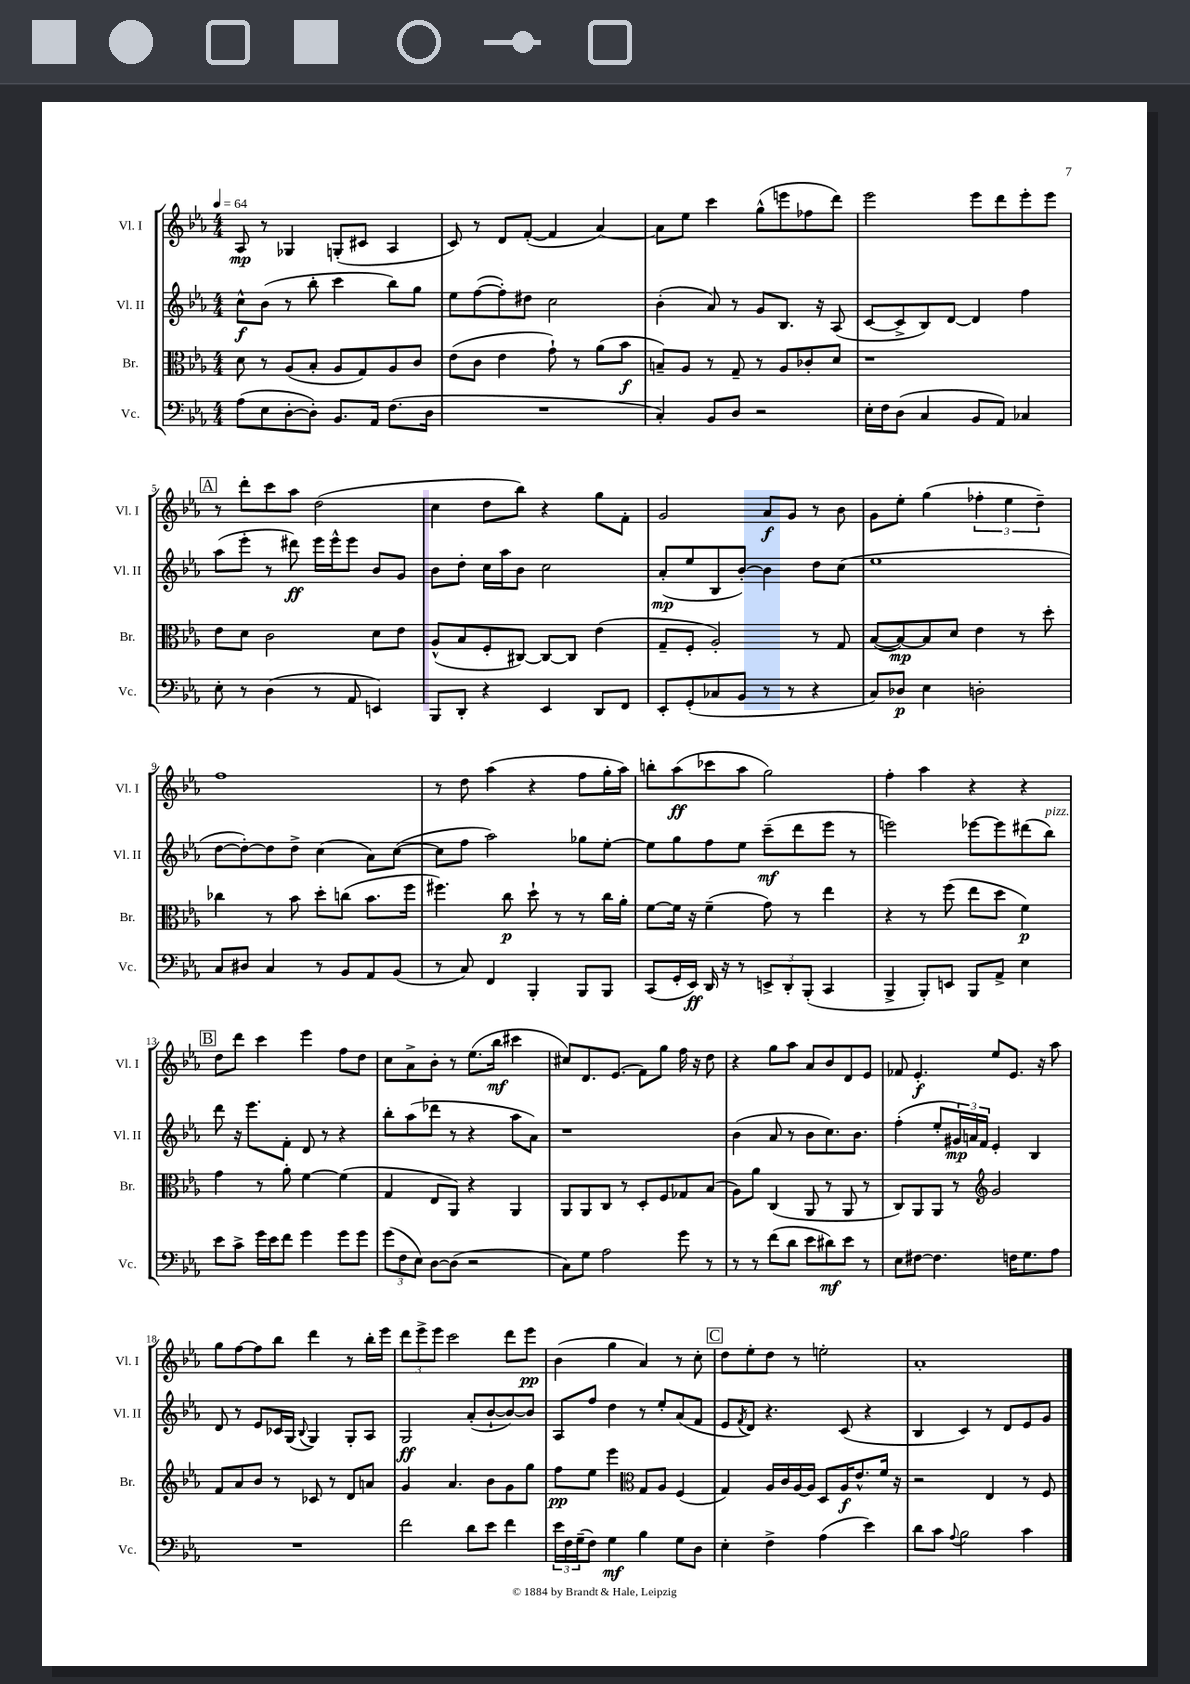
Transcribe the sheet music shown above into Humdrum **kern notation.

**kern	**kern	**kern	**kern
*staff4	*staff3	*staff2	*staff1
*clefF4	*clefC3	*clefG2	*clefG2
*k[b-e-a-]	*k[b-e-a-]	*k[b-e-a-]	*k[b-e-a-]
*M4/4	*M4/4	*M4/4	*M4/4
*MM64	*MM64	*MM64	*MM64
(8A-	8d	8cc^^	8A-
8E-	8r	(8b-	8r
[8D'	(8A-	8r	4G-
8D'])	8B-'	8bb-'	.
8.BB-	8A-	4ccc	(8G'
.	8G)	.	8c#
16AA-	.	.	.
(8.F	8A-	8bb-)	4A-
.	8c	8gg	.
16D	.	.	.
=	=	=	=
1r	(8e-	8ee-	8c)
.	8c	([8ff	8r
.	4e-	8ff'])	8d
.	.	8dd#	([8f'
.	8g`)	2cc	4f]
.	8r	.	.
.	(8a-	.	[4a-)
.	8b-	.	.
=	=	=	=
4C')	8B~)	(4b-'	8a-]
.	8A-	.	8ee-
8BB-	8r	8a-)	4ccc
8D	8G~	8r	.
2r	8r	8g	(8gg^^
.	8A-	8.B-	8eee
.	8c-'	.	8ff-
.	.	16r	.
.	8d	(8A-	8ddd)
=	=	=	=
16E-'	1r	[8c	2eee-
16F	.	.	.
(8D	.	8c^]	.
4C	.	8B-)	.
.	.	[8d	.
8BB-	.	4d]	8eee-
8AA-)	.	.	8ddd
4C-	.	4ff	8eee-'
.	.	.	8eee-
=	=	=	=
8E-'	8e-	(8aa-	8r
8r	8d	8eee-'	8ddd'
(4D	2c	8r	8ccc
.	.	8ddd#)	8aa-
8r	.	16eee-	(2dd
.	.	16eee-^^	.
8AA-	.	8eee-	.
4EE)	8d	8b-	.
.	8e-	8g	.
=	=	=	=
8BBB-	(8A-^^	8b-	4cc
8DD'	8B-	8dd'	.
4r	8F'	16cc	8dd
.	.	16aa-	.
.	[8C#)	8b-	8bb-)
4EE-	8C#_	2cc	4r
.	8C#]	.	.
8DD	(4e-	.	8gg
8FF	.	.	8f'
=	=	=	=
8EE-'	8G~	(8a-'	2g
(8GG'	8F'	8ee-	.
8C-	2A-')	8B-	.
8BB-	.	[8b-')	.
8r	.	4b-]	8a-
8r	.	.	8g
4r	8r	8dd	8r
.	8G	(8cc	8b-
=	=	=	=
8C)	([8B-	1ee-	8g
8D-	8B-_)	.	8ee-'
4E-	8B-]	.	(4gg
.	8d	.	.
2D'	4e-	.	6ff-'
.	.	.	6ee-
.	8r	.	.
.	.	.	6dd~)
.	8dd'	.	.
=	=	=	=
8C	4cc-	[8dd	1ff
8D#	.	8dd'_)	.
4C	8r	8dd]	.
.	8b-	8dd^	.
8r	8dd'	(4cc	.
8BB-	(8cc	.	.
8AA-	8.b-	8a-)	.
(8BB-	.	([8cc	.
.	16ff	.	.
=	=	=	=
8r	4.ff#)	8cc]	8r
8C)	.	8ff	8dd
4FF	.	2aa-)	(4aa-
.	8cc	.	.
4BBB-'	8dd`	.	4r
.	8r	.	.
8BBB-	8r	8gg-	8ff
8BBB-	16cc	[8ee-'	16gg'
.	16a-'	.	16aa-)
=	=	=	=
(8CC	[8f	8ee-]	8bb'
16GG'	16f]	8gg	(8aa-
16EE-)	16r	.	.
16DD	(4f~	8ff	8ccc-
16r	.	.	.
8r	.	8ee-	8aa-
12EE^	8g)	(8ccc~	2gg)
12DD'	.	.	.
.	8r	8ddd	.
(12BBB-'	.	.	.
4CC	4ee-	8eee-	.
.	.	8r	.
=	=	=	=
4BBB-^	4r	2eee)	4ff'
8BBB-')	8r	.	4aa-
8EE	(8ff	.	.
8BBB-	8ee-	[8eee-	4r
8AA-^	8dd	8eee-]	.
4E-	4f)	(8ddd#	4r
.	.	8bb-)	.
=	=	=	=
8e-	4g	8ddd	8dd
8c^	.	16r	8ddd
.	.	8.eee-	.
16g	8r	.	4ccc
16e-	.	.	.
8f	8a-'	8f'	.
4g	[4f	8d	4eee-
.	.	8r	.
8g	(4f]	4r	8ff
8g	.	.	8dd
=	=	=	=
(12g	4G	8bb-'	8cc
12F	.	.	.
.	.	(8aa-	8a-^
12E-)	.	.	.
[8D	8E-	8ddd-	8b-'
(8D]	8AA-)	8r	8r
2r	4r	4r	(8.ee-
.	.	.	16bb-
.	4AA-	8aa-	4ccc#
.	.	8a-)	.
=	=	=	=
8C)	8AA-	1r	8cc#)
8G	8AA-	.	8.d
2A-	8C	.	.
.	.	.	(8.e-
.	8r	.	.
.	8D'	.	8f)
.	8F	.	8gg
8g	8G-	.	16ff
.	.	.	16r
8r	(8B-	.	8dd
=	=	=	=
8r	8A-)	(4b-	4r
8r	8a-	.	.
(8f	(4C	8a-	8gg
8d	.	8r	8aa-
8e-	8AA-	8b-	8a-
8d#)	8r	8.cc)	8b-
8e-	8AA-	.	8d
.	.	8.b-	.
8r	8r	.	8e-
=	=	=	=
8E-	8C)	(4ff'	8f-
[8F#	8AA-	.	4.e-'
4.F#]	8AA-	8ee-'	.
.	8r	24g#)	.
.	.	24a	.
.	.	24f	.
*	*clefG2	*	*
.	2g	4e-'	8ee-
16F	.	.	8.e-
8.G	.	.	.
.	.	4B-	.
.	.	.	16r
8A-	.	.	8aa-
=	=	=	=
1r	8f	8d	8gg
.	8a-	8r	[8ff
.	8b-	8e-	8ff]
.	8r	16c-	8bb-
.	.	(16G	.
.	.	8qqB-	.
.	8c-	4G)	4ddd
.	8r	.	.
.	8d	8G'	8r
.	8a	8A-	16bb-'
.	.	.	16eee-
=	=	=	=
2f	4g	2G	12ddd
.	.	.	12eee-^
.	.	.	12eee-
.	4.a-	.	2ccc
8d	.	(8a-'	.
8e-	8b-	[8b-`	.
4f	8g	8b-_)	8ddd
.	8gg	8b-]	8eee-
=	=	=	=
24e-	8ff	8A-	(4b-
24F	.	.	.
(24G~	.	.	.
8F)	8ee-	8ff	.
4G	4eee-	4dd	4gg
*	*clefC3	*	*
4B-	8G	8r	4a-)
.	8A-	8ee-'	.
8G	(4F	(8a-	8r
8D	.	8f	8cc'
=	=	=	=
4E-'	4G)	8e-	8dd
.	.	8qf	.
.	.	8d)	8ee-'
4F^	16A-	4.r	8dd
.	16c	.	.
.	[16A-	.	8r
.	16A-]	.	.
(4A-	8D	.	2ee'
.	16A-	(8c	.
.	8.e-^^	.	.
4e-)	.	4r	.
.	16f	.	.
.	16r	.	.
=	=	=	=
8d	2r	4B-	1a-'
8c	.	.	.
8qqA-	.	.	.
2B-	.	4c)	.
.	4E-	8r	.
.	.	8d	.
4c	8r	8e-	.
.	8F	8g	.
==	==	==	==
*-	*-	*-	*-
